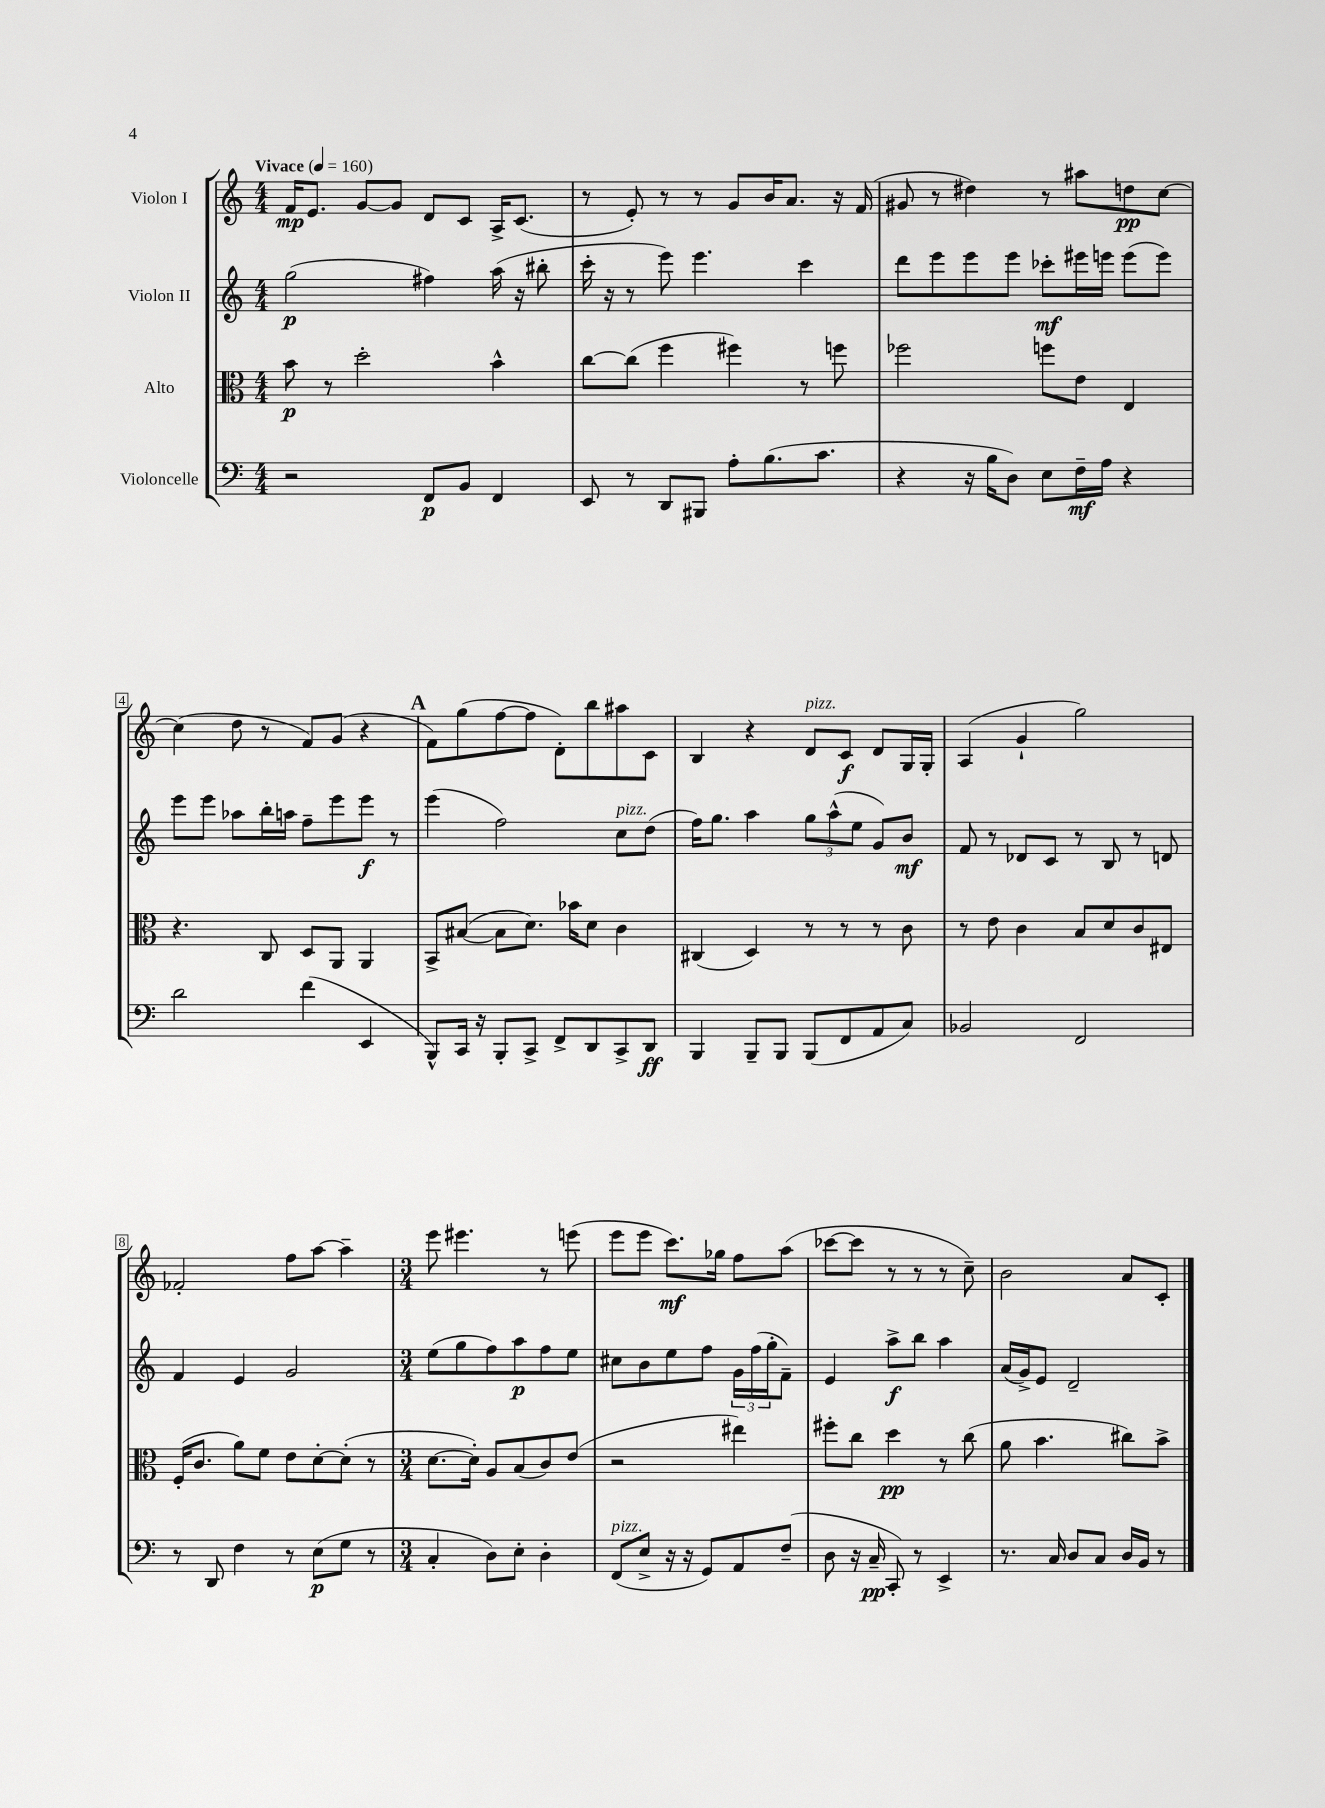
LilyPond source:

<<
\new StaffGroup <<
\new Staff = "s0" \with { instrumentName = "Violon I" } {
    \clef treble \key c \major \numericTimeSignature \time 4/4 \tempo "Vivace" 4 = 160
    f'16\mp e'8. g'8~ g'8 d'8 c'8 a16-> c'8.( |
    r8 e'8-.) r8 r8 g'8 b'16 a'8. r16 f'16( |
    gis'8 r8 dis''4) r8 ais''8 d''8\pp c''8~ |
    c''4( d''8 r8 f'8) g'8( r4 |
    \mark \markup { \bold "A" } f'8) g''8( f''8~ f''8 d'8-.) b''8 ais''8 c'8 |
    b4 r4 d'8^\markup { \italic "pizz." } c'8\f d'8 g16 g16-. |
    a4( g'4-! g''2) |
    fes'2-. f''8 a''8~ a''4-- |
    \numericTimeSignature \time 3/4 e'''8 eis'''4. r8 e'''8( |
    e'''8 e'''8 c'''8.\mf) ges''16 f''8 a''8( |
    ces'''8~ ces'''8 r8 r8 r8 c''8--) |
    b'2 a'8 c'8-. \bar "|." |
}
\new Staff = "s1" \with { instrumentName = "Violon II" } {
    \clef treble \key c \major \numericTimeSignature \time 4/4
    g''2\p( fis''4) a''16( r16 bis''8-. |
    c'''16-. r16 r8 e'''8) e'''4. c'''4 |
    d'''8 e'''8 e'''8 e'''8 ces'''8-.\mf eis'''16 e'''16 e'''8( e'''8) |
    e'''8 e'''8 aes''8 b''16-. a''16 f''8-- e'''8 e'''8\f r8 |
    \mark \markup { \bold "A" } e'''4( f''2) c''8^\markup { \italic "pizz." } d''8( |
    f''16) g''8. a''4 \tuplet 3/2 { g''8 a''8-^( e''8 } g'8) b'8\mf |
    f'8 r8 des'8 c'8 r8 b8 r8 d'8 |
    f'4 e'4 g'2 |
    \numericTimeSignature \time 3/4 e''8( g''8 f''8) a''8\p f''8 e''8 |
    cis''8 b'8 e''8 f''8 \tuplet 3/2 { g'16 f''16( g''16-. } f'8--) |
    e'4 a''8->\f b''8 a''4 |
    a'16( g'16->) e'8 d'2-- \bar "|." |
}
\new Staff = "s2" \with { instrumentName = "Alto" } {
    \clef alto \key c \major \numericTimeSignature \time 4/4
    b'8\p r8 d''2-. b'4-^ |
    c''8~ c''8( f''4 fis''4) r8 f''8 |
    fes''2 f''8 e'8 e4 |
    r4. c8 d8 a,8 a,4 |
    \mark \markup { \bold "A" } b,8-> bis8~( bis8 d'8.) bes'16 d'8 c'4 |
    cis4( d4) r8 r8 r8 c'8 |
    r8 e'8 c'4 b8 d'8 c'8 eis8 |
    f16-.( c'8. a'8) f'8 e'8 d'8~-. d'8-.( r8 |
    \numericTimeSignature \time 3/4 d'8.~ d'16-.) a8 b8( c'8) e'8( |
    r2 eis''4) |
    fis''8-. c''8 d''4\pp r8 c''8( |
    a'8 b'4. cis''8) b'8-> \bar "|." |
}
\new Staff = "s3" \with { instrumentName = "Violoncelle" } {
    \clef bass \key c \major \numericTimeSignature \time 4/4
    r2 f,8\p b,8 f,4 |
    e,8 r8 d,8 bis,,8 a8-. b8.( c'8. |
    r4 r16 b16 d8) e8 f16--\mf a16 r4 |
    d'2 f'4( e,4 |
    \mark \markup { \bold "A" } b,,8-^) c,16 r16 b,,8-. c,8-> f,8-> d,8 c,8-> d,8\ff |
    b,,4 b,,8-- b,,8 b,,8( f,8 a,8 c8) |
    bes,2 f,2 |
    r8 d,8 f4 r8 e8\p( g8 r8 |
    \numericTimeSignature \time 3/4 c4-. d8) e8-. d4-. |
    f,8^\markup { \italic "pizz." }( e8-> r16 r16 g,8) a,8 f8--( |
    d8 r16 c16--\pp c,8-.) r8 e,4-> |
    r8. c16 d8 c8 d16 b,16 r8 \bar "|." |
}
>>
>>
\layout { \context { \Score \override BarNumber.stencil = #(make-stencil-boxer 0.1 0.3 ly:text-interface::print) } }
